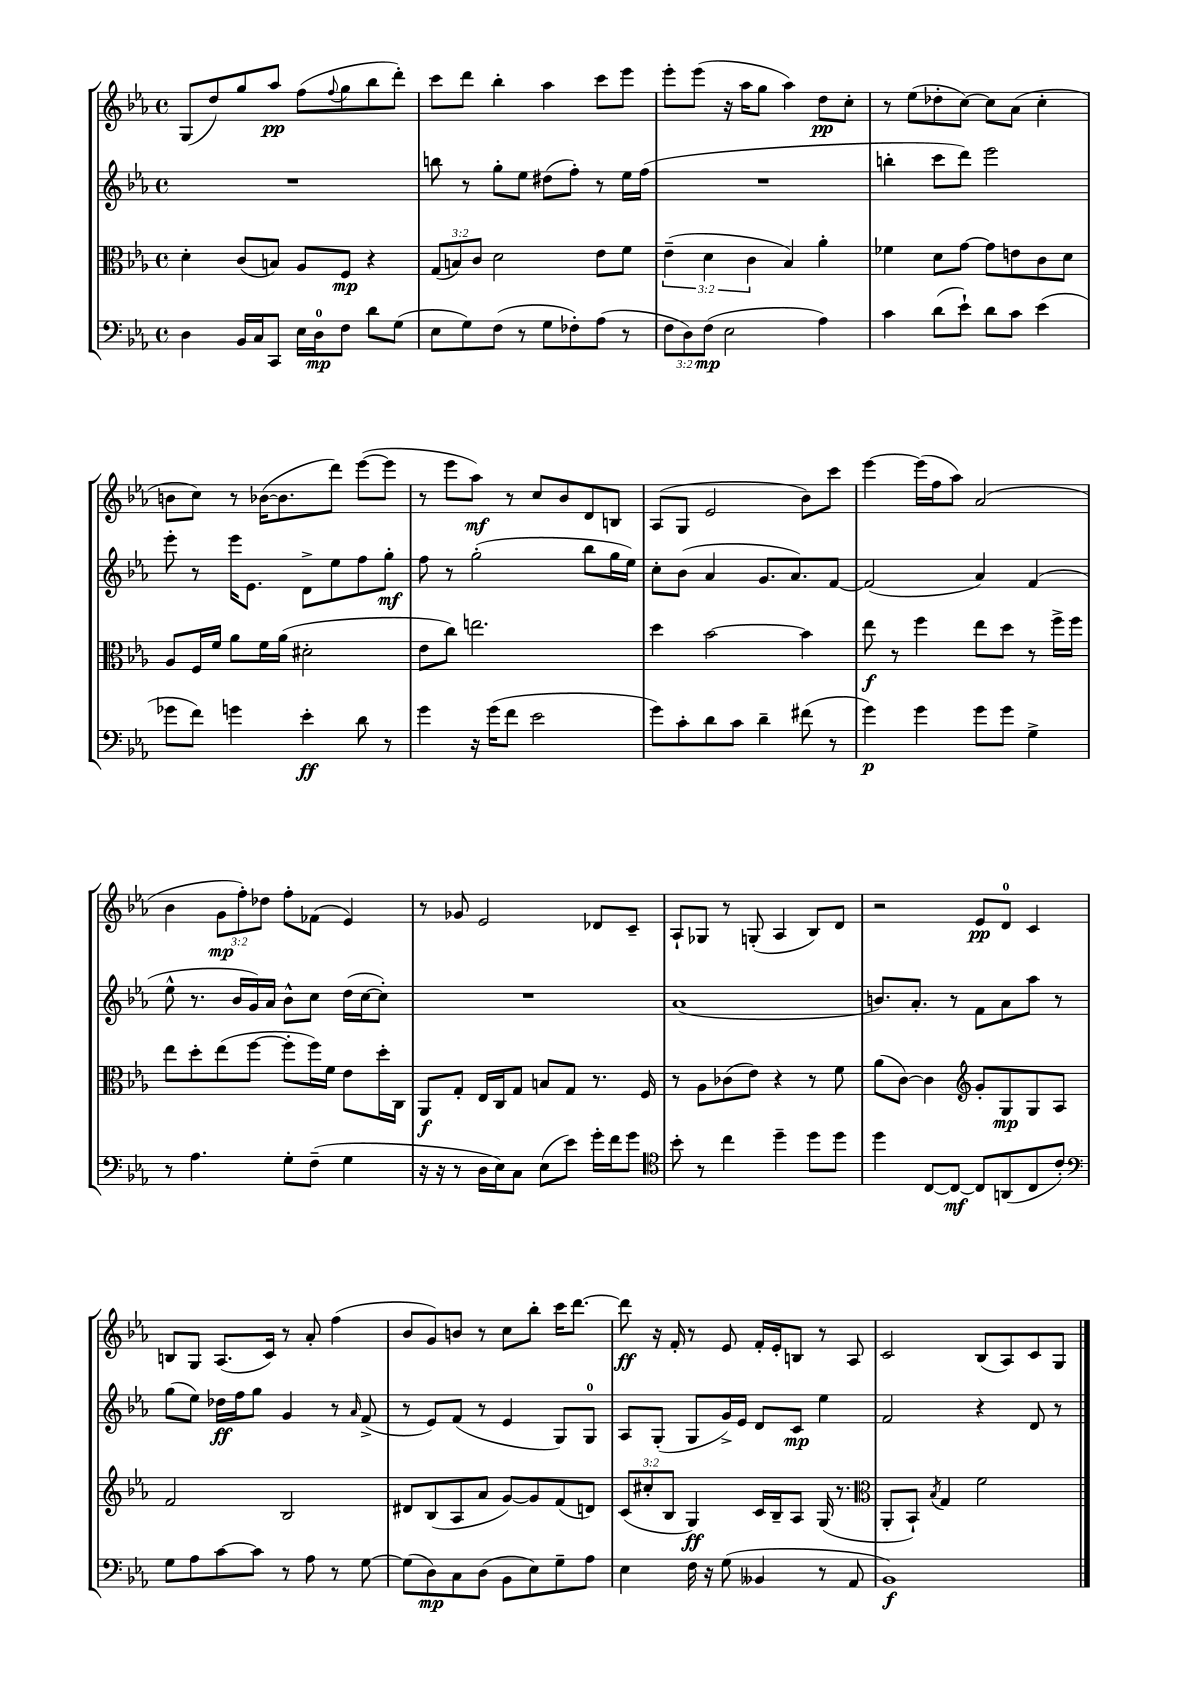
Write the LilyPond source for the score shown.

<<
\new StaffGroup <<
\new Staff = "s0" {
    \clef treble \key ees \major \defaultTimeSignature \time 4/4 \override Staff.TupletNumber.text = #tuplet-number::calc-fraction-text
    g8( d''8) g''8 aes''8\pp f''8( \appoggiatura { f''8 } g''8 bes''8 d'''8-.) |
    c'''8 d'''8 bes''4-. aes''4 c'''8 ees'''8 |
    ees'''8-. ees'''8( r16 aes''16 g''8 aes''4) d''8\pp c''8-. |
    r8 ees''8( des''8-. c''8~) c''8 aes'8( c''4-. |
    b'8 c''8) r8 bes'16~( bes'8. d'''8) ees'''8~( ees'''8 |
    r8 ees'''8 aes''8\mf) r8 c''8 bes'8 d'8 b8 |
    aes8( g8 ees'2 bes'8) c'''8 |
    ees'''4~ ees'''16( f''16 aes''8) aes'2( |
    bes'4 \tuplet 3/2 { g'8\mp f''8-.) des''8 } f''8-. fes'8( ees'4) |
    r8 ges'8 ees'2 des'8 c'8-- |
    aes8-! ges8 r8 g8-.( aes4 bes8) d'8 |
    r2 ees'8\pp d'8-0 c'4 |
    b8 g8 aes8.( c'16) r8 aes'8-. f''4( |
    bes'8 g'8) b'8 r8 c''8 bes''8-. c'''16 d'''8.~ |
    d'''8\ff r16 f'16-. r8 ees'8 f'16-. ees'16-. b8 r8 aes8 |
    c'2 bes8( aes8) c'8 g8 \bar "|." |
}
\new Staff = "s1" {
    \clef treble \key ees \major \defaultTimeSignature \time 4/4
    R1 |
    b''8 r8 g''8-. ees''8 dis''8( f''8-.) r8 ees''16 f''16( |
    R1 |
    b''4-. c'''8 d'''8) ees'''2 |
    ees'''8-. r8 ees'''16 ees'8. d'8-> ees''8 f''8 g''8-.\mf |
    f''8 r8 g''2-.( bes''8 g''16 ees''16) |
    c''8-. bes'8( aes'4 g'8. aes'8.) f'8~ |
    f'2( aes'4) f'4( |
    ees''8-^ r8. bes'16 g'16) aes'16 bes'8-^ c''8 d''16( c''16~ c''8-.) |
    R1 |
    aes'1( |
    b'8.) aes'8.-. r8 f'8 aes'8 aes''8 r8 |
    g''8( ees''8) des''16\ff f''16 g''8 g'4 r8 \grace { aes'16 } f'8->( |
    r8 ees'8) f'8( r8 ees'4 g8) g8-0 |
    aes8 g8-.( g8 g'16->) ees'16 d'8 c'8\mp ees''4 |
    f'2 r4 d'8 r8 \bar "|." |
}
\new Staff = "s2" {
    \clef alto \key ees \major \defaultTimeSignature \time 4/4 \override Staff.TupletNumber.text = #tuplet-number::calc-fraction-text
    d'4-. c'8( b8) aes8 f8\mp r4 |
    \tuplet 3/2 { g8( b8) c'8 } d'2 ees'8 f'8 |
    \tuplet 3/2 { ees'4--( d'4 c'4 } bes4) aes'4-. |
    fes'4 d'8 g'8~ g'8 e'8 c'8 d'8 |
    aes8 f16 f'16 aes'8 f'16 aes'16( dis'2-. |
    ees'8 c''8) e''2. |
    d''4 bes'2~ bes'4 |
    ees''8\f r8 f''4 ees''8 d''8 r8 f''16-> f''16 |
    ees''8 d''8-. ees''8( f''8~ f''8-. f''16) f'16 ees'8 d''16-. c16 |
    aes,8\f g8-. ees16 c16 g8 b8 g8 r8. f16 |
    r8 aes8 ces'8( ees'8) r4 r8 f'8 |
    aes'8( c'8~) c'4 \clef treble g'8-. g8\mp g8 aes8 |
    f'2 bes2 |
    dis'8 bes8( aes8 aes'8 g'8~) g'8 f'8( d'8) |
    \tuplet 3/2 { c'8( cis''8-. bes8 } g4\ff) c'16 bes16-- aes8 g16( r8. |
    \clef alto aes,8-. bes,8-!) \acciaccatura { bes8 } g4 f'2 \bar "|." |
}
\new Staff = "s3" {
    \clef bass \key ees \major \defaultTimeSignature \time 4/4 \override Staff.TupletNumber.text = #tuplet-number::calc-fraction-text
    d4 bes,16 c16 c,8 ees16 d16-0\mp f8 d'8 g8( |
    ees8 g8) f8( r8 g8 fes8-.) aes8( r8 |
    \tuplet 3/2 { f8 d8) f8\mp( } ees2 aes4) |
    c'4 d'8( ees'8-!) d'8 c'8 ees'4( |
    ges'8 f'8) g'4 ees'4-.\ff d'8 r8 |
    g'4 r16 g'16( f'8 ees'2 |
    g'8) c'8-. d'8 c'8 d'4-- fis'8( r8 |
    g'4\p) g'4 g'8 g'8 g4-> |
    r8 aes4. g8-. f8--( g4 |
    r16 r16 r8 d16 ees16) c8 ees8( ees'8) g'16-. f'16 g'8 |
    \clef tenor bes'8-. r8 c''4 d''4-- d''8 d''8 |
    d''4 c8~ c8~\mf c8 a,8( c8 c'8-.) |
    \clef bass g8 aes8 c'8~ c'8 r8 aes8 r8 g8~ |
    g8( d8\mp) c8 d8( bes,8 ees8) g8-- aes8 |
    ees4 f16 r16 g8( beses,4 r8 aes,8 |
    bes,1\f) \bar "|." |
}
>>
>>
\layout { \context { \Score \remove "Bar_number_engraver" } }
